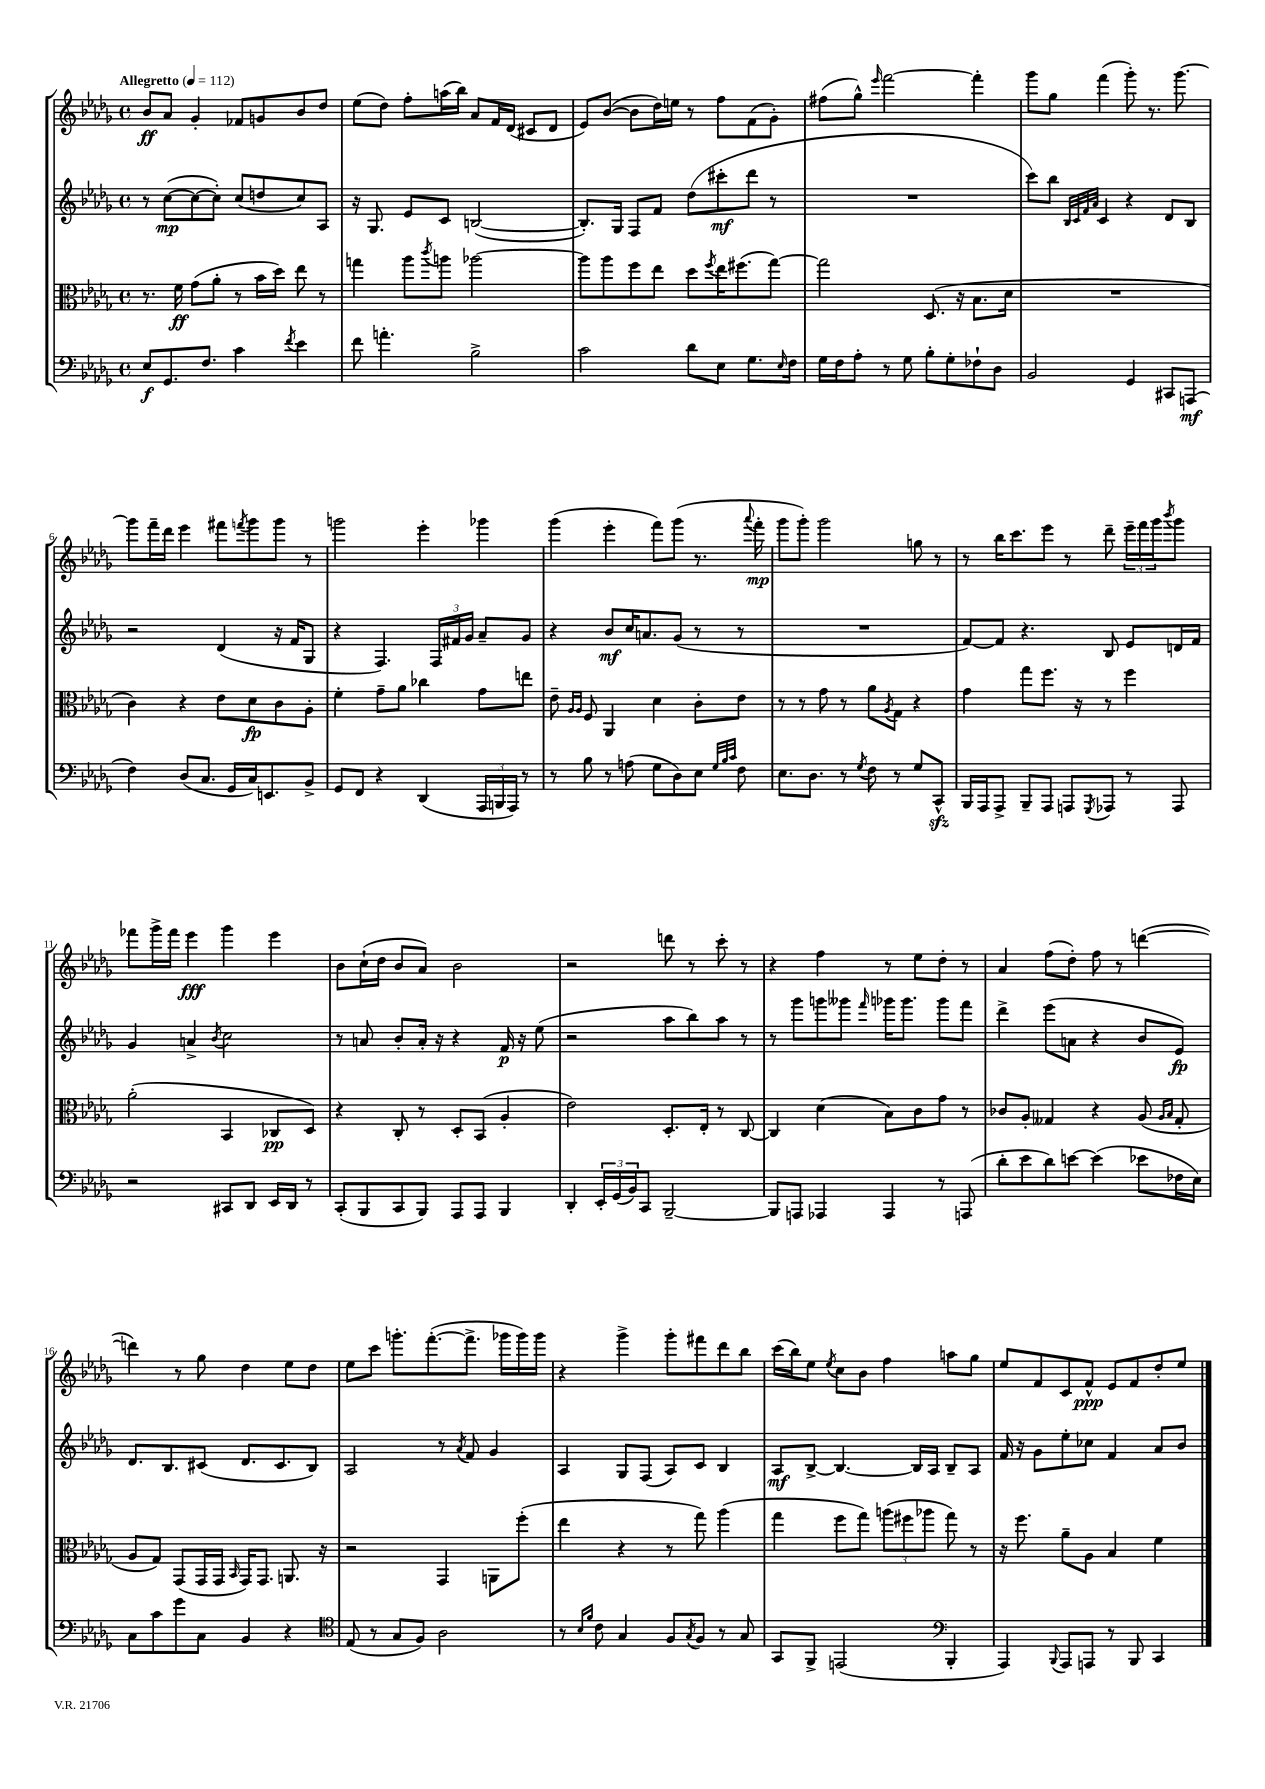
<<
\new StaffGroup <<
\new Staff = "s0" {
    \clef treble \key des \major \defaultTimeSignature \time 4/4 \tempo "Allegretto" 4 = 112
    bes'8\ff aes'8 ges'4-. fes'8 g'8 bes'8 des''8 |
    ees''8( des''8) f''8-. a''16( bes''16) aes'8 f'16 des'16( cis'8 des'8 |
    ees'8) bes'8~( bes'8 des''16) e''16 r8 f''8 f'8( ges'8-.) |
    fis''8( ges''8-^) \grace { ees'''16 } f'''2~ f'''4-. |
    ges'''8 ges''8 f'''4( ges'''8-.) r8. ges'''8.~ |
    ges'''8 f'''16-- des'''16 ees'''4 fis'''8 \acciaccatura { f'''8 } ges'''8 ges'''8 r8 |
    g'''2 ees'''4-. ges'''4 |
    ges'''4( ees'''4-. f'''8) ges'''8( r8. \appoggiatura { aes'''8 } f'''16-.\mp |
    ges'''8 ges'''8-.) ges'''2 g''8 r8 |
    r8 bes''16 c'''8. ees'''8 r8 des'''8-- \tuplet 3/2 { ees'''16-- f'''16 ges'''16 } \acciaccatura { bes'''8 } ges'''8 |
    fes'''8 ges'''16-> fes'''16 ees'''4\fff ges'''4 ees'''4 |
    bes'8 c''16-!( des''16 bes'8 aes'8) bes'2 |
    r2 d'''8 r8 c'''8-. r8 |
    r4 f''4 r8 ees''8 des''8-. r8 |
    aes'4 f''8( des''8-.) f''8 r8 d'''4~( |
    d'''4) r8 ges''8 des''4 ees''8 des''8 |
    ees''8 c'''8 g'''8.-. f'''8.~-.( f'''8.-> ges'''16 ges'''16) ges'''16 |
    r4 ges'''4-> ges'''8-. fis'''8 des'''8 bes''8 |
    c'''16( bes''16) ees''8 \acciaccatura { ees''8 } c''8 bes'8 f''4 a''8 ges''8 |
    ees''8 f'8 c'8 f'8-^\ppp ees'8 f'8 des''8-. ees''8 \bar "|." |
}
\new Staff = "s1" {
    \clef treble \key des \major \defaultTimeSignature \time 4/4
    r8 c''8~\mp( c''8~ c''8-.) c''8( d''8 c''8) aes8 |
    r16 ges8. ees'8 c'8 b2~( |
    b8.-.) ges16 f8 f'8 des''8( cis'''8-.\mf des'''8 r8 |
    R1 |
    c'''8) bes''8 \grace { bes32 c'32 f'32 aes'32 } c'4 r4 des'8 bes8 |
    r2 des'4( r16 f'16 ges8 |
    r4 f4.) \tuplet 3/2 { f16 fis'16 ges'16 } aes'8-- ges'8 |
    r4 bes'8\mf c''16 a'8. ges'8( r8 r8 |
    R1 |
    f'8~) f'8 r4. bes8 ees'8 d'16 f'16 |
    ges'4 a'4-> \acciaccatura { bes'8 } c''2 |
    r8 a'8 bes'8-. a'16-. r16 r4 f'16\p r16 ees''8( |
    r2 aes''8 bes''8) aes''8 r8 |
    r8 ges'''8 g'''8 geses'''8 \grace { f'''16 } ges'''16 ges'''8. ges'''8 f'''8 |
    des'''4-> ees'''8( a'8 r4 bes'8 ees'8\fp) |
    des'8. bes8. cis'8( des'8. cis'8. bes8) |
    aes2 r8 \acciaccatura { aes'8 } f'8 ges'4 |
    aes4 ges8 f8( aes8) c'8 bes4 |
    aes8\mf bes8~-> bes4.~ bes16 aes16 bes8-- aes8 |
    f'16 r16 ges'8 ees''8-. ces''8 f'4 aes'8 bes'8 \bar "|." |
}
\new Staff = "s2" {
    \clef alto \key des \major \defaultTimeSignature \time 4/4
    r8. f'16\ff ges'8( aes'8-. r8 bes'16 des''16) ees''8 r8 |
    g''4 aes''8 \acciaccatura { c'''8 } a''8 aes''2~ |
    aes''8 aes''8 f''8 ees''8 des''8 \acciaccatura { f''8 } ees''16 fis''8.( ges''8~) |
    ges''2 des8.( r16 bes8. des'16 |
    R1 |
    c'4) r4 ees'8 des'8\fp c'8 aes8-. |
    f'4-. ges'8-- aes'8 ces''4 ges'8 e''8 |
    ees'8-- \grace { aes16 aes16 } f8 aes,4 des'4 c'8-. ees'8 |
    r8 r8 ges'8 r8 aes'8 \acciaccatura { aes8 } ges8 r4 |
    ges'4 ges''8 f''8. r16 r8 f''4 |
    aes'2-.( bes,4 ces8\pp des8) |
    r4 c8-. r8 des8-. bes,8( aes4-. |
    ees'2) des8.-. ees16-. r8 c8~ |
    c4 des'4( bes8) c'8 ges'8 r8 |
    ces'8 aes8-. geses4 r4 aes8( \grace { aes16 bes16 } geses8-. |
    aes8 ges8) ges,8( ges,16 ges,16 \grace { bes,16 } ges,16) ges,8. a,8. r16 |
    r2 ges,4 a,8 f''8-.( |
    ees''4 r4 r8 ges''8) aes''4( |
    ges''4 f''8 ges''8) \tuplet 3/2 { a''8( fis''8 aes''8 } ges''8) r8 |
    r16 f''8. aes'8-- aes8 bes4 f'4 \bar "|." |
}
\new Staff = "s3" {
    \clef bass \key des \major \defaultTimeSignature \time 4/4
    ees8\f ges,8. f8. c'4 \acciaccatura { f'8 } ees'4 |
    f'8 a'4.-. bes2-> |
    c'2 des'8 ees8 ges8. \grace { ees16 } f16 |
    ges16 f16 aes8-. r8 ges8 bes8-. ges8-. fes8-! des8 |
    bes,2 ges,4 cis,8 a,,8\mf( |
    f4) des8( c8. ges,16 c16) e,8. bes,8-> |
    ges,8 f,8 r4 des,4( \tuplet 3/2 { aes,,16 b,,16 aes,,16) } r8 |
    r8 bes8 r8 a8( ges8 des8) ees8 \grace { ges32 bes32 c'32 } f8 |
    ees8. des8. r8 \acciaccatura { ges8 } f8 r8 ges8 c,8-^\sfz |
    bes,,16 aes,,16 aes,,8-> bes,,8-- aes,,8 a,,8 \acciaccatura { ges,,8 } aes,,8 r8 aes,,8 |
    r2 cis,8 des,8 ees,16 des,16 r8 |
    c,8-.( bes,,8 c,8 bes,,8) aes,,8 aes,,8 bes,,4 |
    des,4-. \tuplet 3/2 { ees,16-. ges,16( bes,16) } c,8 bes,,2~-- |
    bes,,8 a,,8 aes,,4 aes,,4 r8 a,,8( |
    des'8-. ees'8 des'8) e'8~ e'4( ees'8 fes16 ees16) |
    c8 c'8 ges'8 c8 bes,4 r4 |
    \clef tenor ees8( r8 ges8 f8) aes2 |
    r8 \grace { bes16 f'16 } c'8 ges4 f8 \acciaccatura { ges8 } f8 r8 ges8 |
    ges,8 f,8-> e,2( \clef bass bes,,4-. |
    aes,,4) \appoggiatura { bes,,8 } aes,,8 a,,8 r8 bes,,8 c,4 \bar "|." |
}
>>
>>
